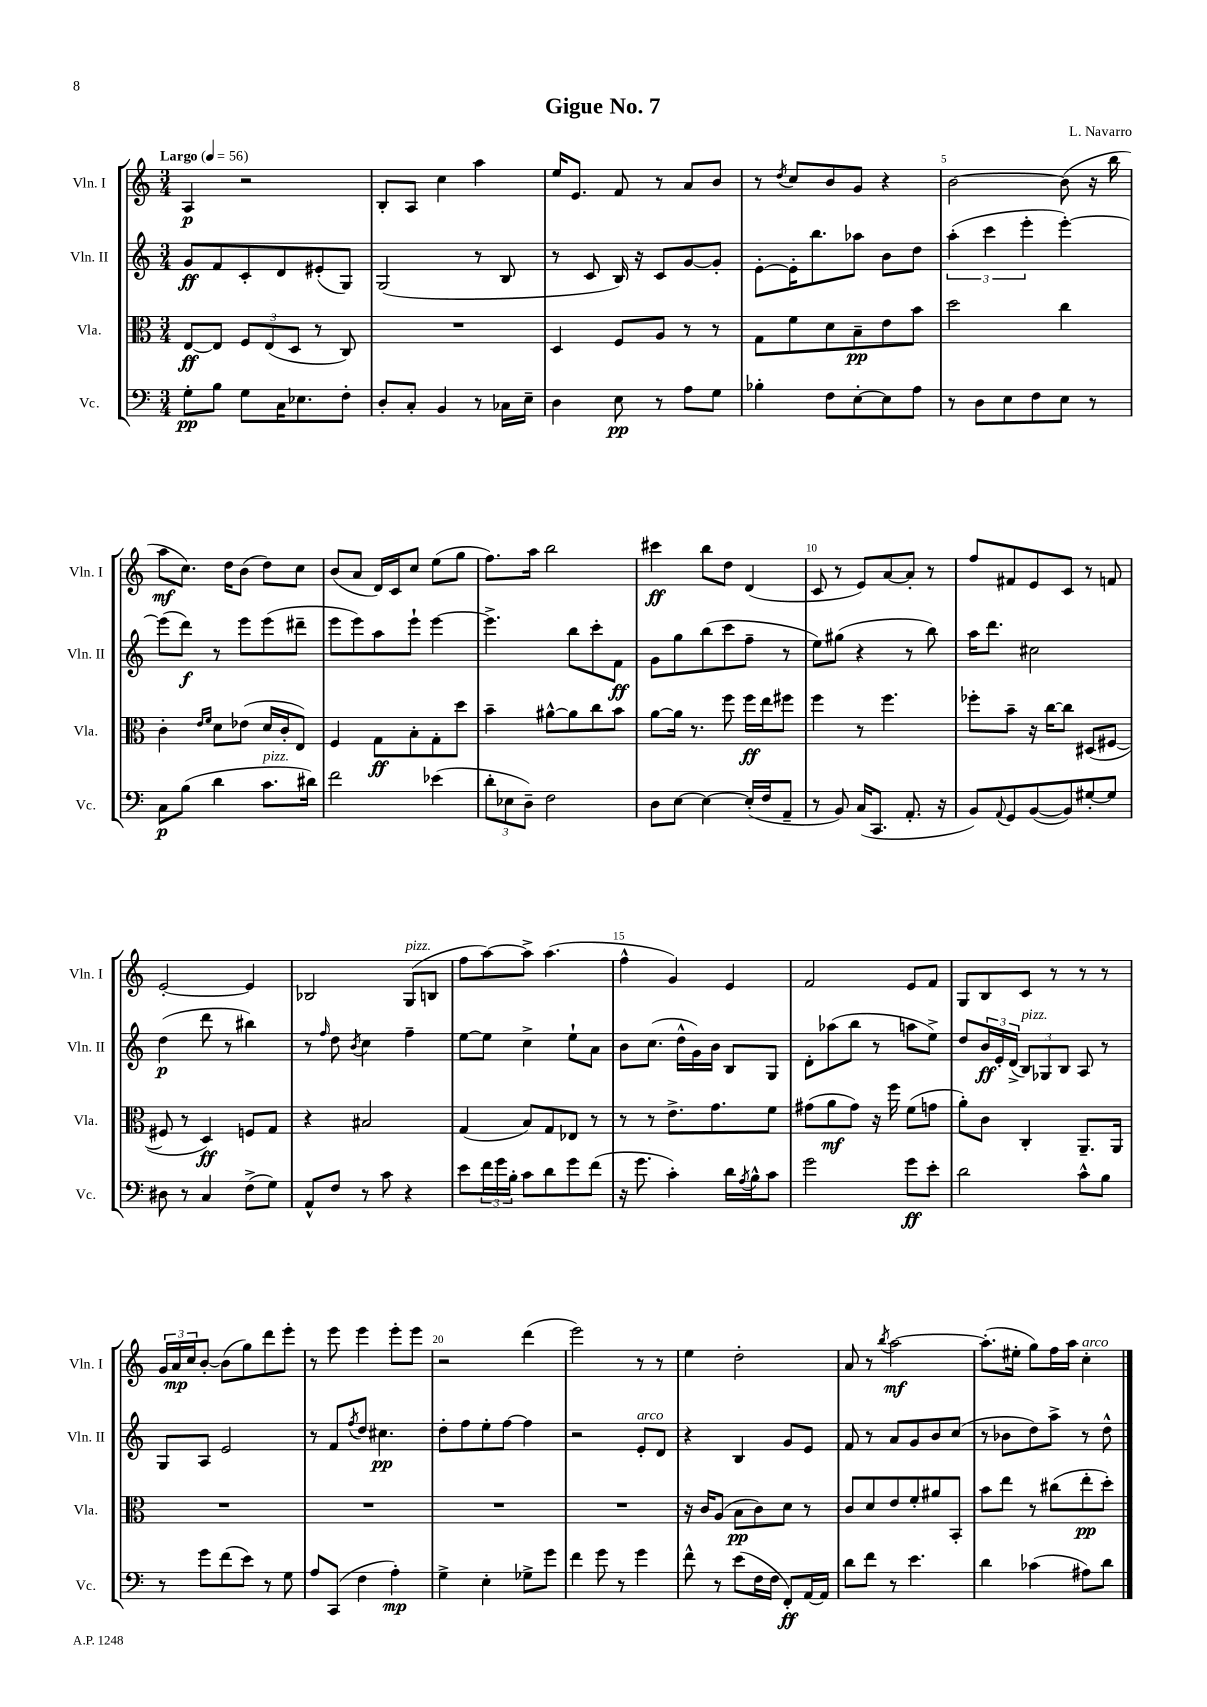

**kern	**kern	**kern	**kern
*staff4	*staff3	*staff2	*staff1
*clefF4	*clefC3	*clefG2	*clefG2
*k[]	*k[]	*k[]	*k[]
*M3/4	*M3/4	*M3/4	*M3/4
*MM56	*MM56	*MM56	*MM56
8G'	[8E	8g	4A
8B	8E]	8f	.
8G	12F	8c'	2r
.	(12E	.	.
16C	.	8d	.
.	12D	.	.
8.E-	.	.	.
.	8r	(8e#'	.
8F'	8C)	8G)	.
=	=	=	=
8D'	2.r	(2G	8B'
8C'	.	.	8A
4BB	.	.	4cc
8r	.	8r	4aa
16C-	.	8B	.
16E~	.	.	.
=	=	=	=
4D	4D	8r	16ee
.	.	.	8.e
.	.	8c	.
8E	8F	16B)	8f
.	.	16r	.
8r	8A	8c	8r
8A	8r	[8g	8a
8G	8r	8g']	8b
=	=	=	=
4B-'	8G	[8e'	8r
.	.	.	8qdd
.	8f	16e']	8cc
.	.	8.bb	.
8F	8d	.	8b
[8E'	8B~	8aa-	8g
8E]	8e	8b	4r
8A	8b	8dd	.
=	=	=	=
8r	2dd	(6aa'	[2b
8D	.	.	.
.	.	6ccc	.
8E	.	.	.
.	.	6eee'	.
8F	.	.	.
8E	4cc	[4eee')	(8b]
8r	.	.	16r
.	.	.	16bb
=	=	=	=
8C	4c'	(8eee]	8aa
(8B	.	8ddd)	8.cc)
.	16qqe	.	.
.	16qqf	.	.
4d	8d	8r	.
.	.	.	16dd
.	(8e-	8eee	(8b
8.c	16d	(8eee	8dd)
.	16c'	.	.
.	8E)	8ddd#~	8cc
16d#)	.	.	.
=	=	=	=
2f	4F	8eee	(8b
.	.	8eee)	8a
.	8G	8aa	16d)
.	.	.	16c
.	8B'	8eee`	8cc
(4e-	8G'	[4eee	(8ee
.	8dd	.	8gg
=	=	=	=
12d'	4b~	4.eee^]	8.ff)
12E-	.	.	.
12D~)	.	.	.
.	.	.	16aa
2F	[8a#^^	.	2bb
.	8a#]	8bb	.
.	8cc	8ccc'	.
.	8b	8f	.
=	=	=	=
8D	[8a	8g	4ccc#
[8E	16a]	8gg	.
.	8.r	.	.
4E_	.	(8bb	8bb
.	8ff	8ccc	8dd
(16E']	16ff	8ff~	(4d
16F	16ee	.	.
8AA~	8ff#	8r	.
=	=	=	=
8r	4ff	8ee)	8c
8BB)	.	(8gg#	8r
(16C	8r	4r	8e)
8.CC	.	.	.
.	4.ff	.	[8a
8.AA'	.	8r	8a']
.	.	8bb)	8r
16r	.	.	.
=	=	=	=
8BB)	8ff-'	16aa	8ff
.	.	8.ddd	.
8qqAA	.	.	.
8GG	8b~	.	8f#
([8BB	16r	2cc#	8e
.	[16cc	.	.
8BB])	8cc]	.	8c
[8G#'	(8D#	.	8r
8G#]	[8F#	.	8f
=	=	=	=
8D#	8F#]	(4dd	[2e'
8r	8r	.	.
4C	4D)	8ddd	.
.	.	8r	.
(8F^	8F	4bb#)	4e]
8G)	8G	.	.
=	=	=	=
8AA^^	4r	8r	2B-
.	.	16qqff	.
8F	.	8dd	.
.	.	8qb	.
8r	2B#	4cc	.
8c	.	.	.
4r	.	4ff~	(8G
.	.	.	8B
=	=	=	=
8e	(4G	[8ee	8ff
24f	.	8ee]	[8aa)
24g	.	.	.
24B'	.	.	.
8c	8B)	4cc^	8aa^]
8d	8G	.	(4.aa
8g	8E-	8ee`	.
(8f	8r	8a	.
=	=	=	=
16r	8r	8b	4ff^^
8.g	.	.	.
.	8r	(8.cc	.
4c')	8.e^	.	4g)
.	.	16dd^^	.
.	.	16g)	.
.	8.g	16b	.
16d	.	8B	4e
8qA	.	.	.
16B^^	.	.	.
8c	8f	8G	.
=	=	=	=
2g	(8g#	8d'	2f
.	8a	(8aa-	.
.	8g#)	8bb	.
.	16r	8r	.
.	16ff	.	.
8g	(8f	8aa	8e
8e'	8g	8ee^)	8f
=	=	=	=
2d	8a')	8dd	8G
.	8c	24b	8B
.	.	24e'	.
.	.	(24d^	.
.	4C'	12B)	8c
.	.	12G-	.
.	.	.	8r
.	.	12B	.
8c^^	8.AA~	8A	8r
8B	.	8r	8r
.	16AA	.	.
=	=	=	=
8r	2.r	8G	24g
.	.	.	24a
.	.	.	24cc
8g	.	8A	[8b'
(8f	.	2e	(8b]
8e)	.	.	8gg)
8r	.	.	8ddd
8G	.	.	8eee'
=	=	=	=
8A	2.r	8r	8r
(8CC	.	8f	8eee
.	.	8qff	.
4F	.	8dd	4eee
.	.	4.cc#	.
4A')	.	.	8eee'
.	.	.	8eee
=	=	=	=
4G^	2.r	8dd'	2r
.	.	8ff	.
4E'	.	8ee'	.
.	.	[8ff	.
8G-^	.	4ff]	(4ddd
8g	.	.	.
=	=	=	=
4f	2.r	2r	2eee)
8g	.	.	.
8r	.	.	.
4g	.	8e'	8r
.	.	8d	8r
=	=	=	=
8f^^	16r	4r	4ee
.	16c	.	.
8r	(8A	.	.
(8e	8B	4B	2dd'
16F	8c)	.	.
16F	.	.	.
8FF')	8d	8g	.
[16AA	8r	8e	.
16AA]	.	.	.
=	=	=	=
8d	8c	8f	8a
8f	8d	8r	8r
.	.	.	8qbb
8r	8e	8a	[2aa
4.e	8f'	8g	.
.	8a#	8b	.
.	8BB'	(8cc	.
=	=	=	=
4d	8b	8r	(8.aa']
.	8ee	8b-	.
.	.	.	16ee#'
(4c-	8r	8dd)	8gg)
.	(8cc#	8aa^	16ff
.	.	.	16aa
8A#)	8ee'	8r	4cc'
8d	8dd')	8dd^^	.
==	==	==	==
*-	*-	*-	*-
